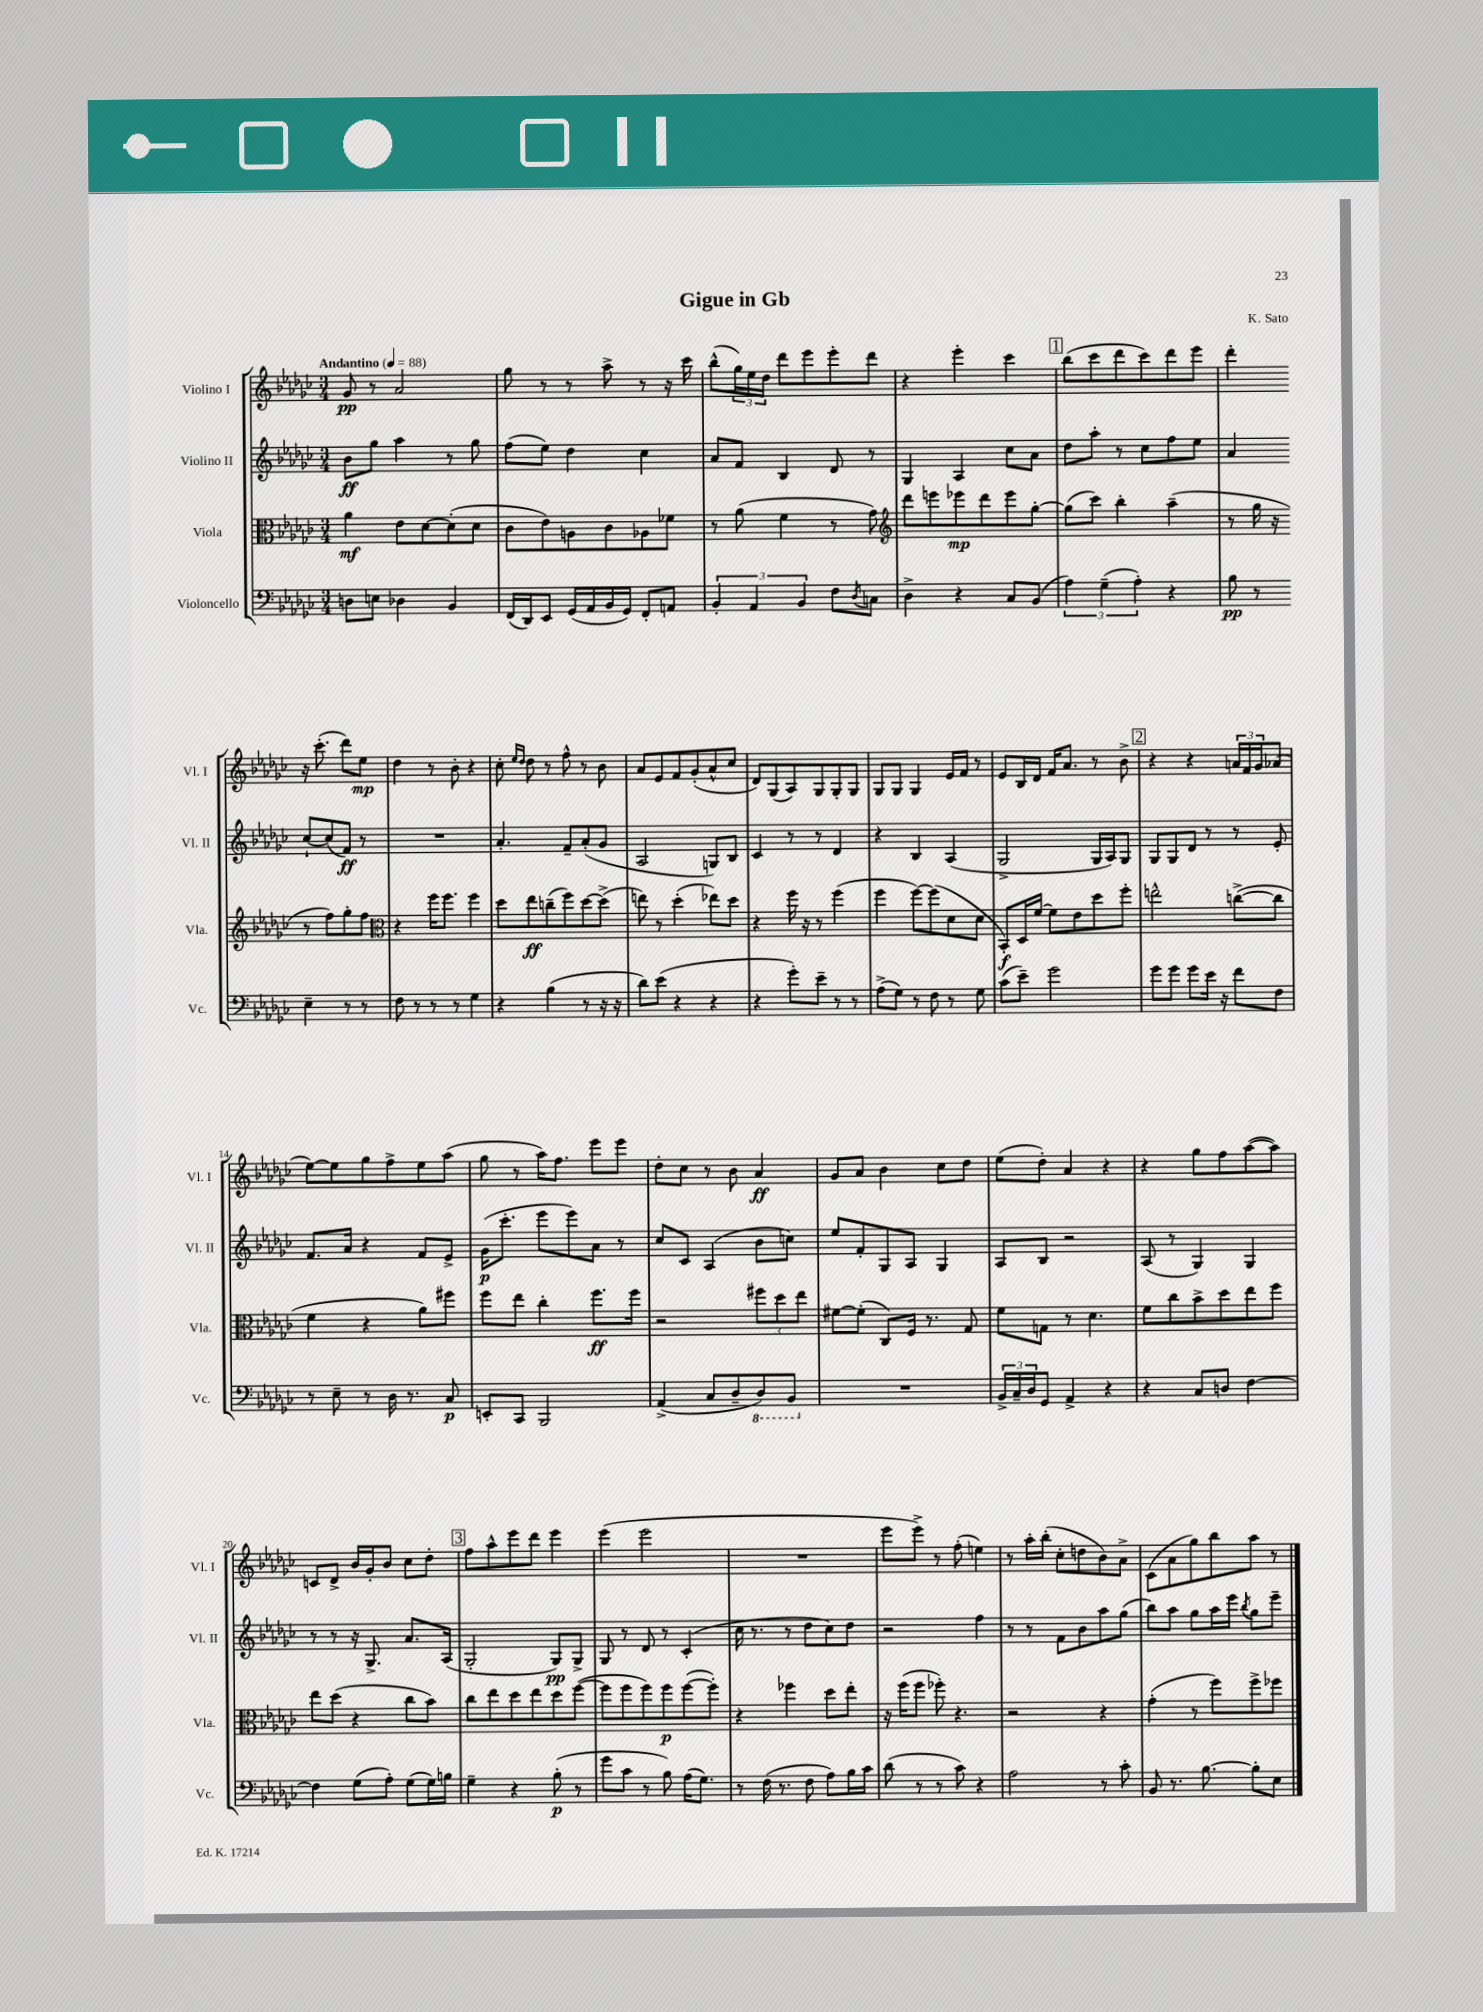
\header { title = "Gigue in Gb" composer = "K. Sato" }
<<
\new StaffGroup <<
\new Staff = "s0" \with { instrumentName = "Violino I" shortInstrumentName = "Vl. I" } {
    \clef treble \key ges \major \numericTimeSignature \time 3/4 \tempo "Andantino" 4 = 88
    ges'8\pp r8 aes'2 |
    ges''8 r8 r8 aes''8-> r8 r16 ces'''16 |
    bes''8-^( \tuplet 3/2 { ges''16) ees''16 des''16 } des'''8 ees'''8 ees'''8-. des'''8 |
    r4 ees'''4-. ces'''4 |
    \mark \markup { \box "1" } bes''8( ces'''8 des'''8 ces'''8) des'''8 ees'''8 |
    des'''4-. r16 ces'''8.-.( des'''8) ees''8\mp |
    des''4 r8 bes'8-. r4 |
    ces''8-. \grace { ees''16 des''16 } des''8 r8 f''8-^ r8 bes'8 |
    aes'8 ees'8 f'8 ges'8-.( aes'8-^ ces''8 |
    des'8) ges8( aes8) ges8 ges8-. ges8 |
    ges8 ges8 ges4 ees'16 f'16 r8 |
    ees'8 bes16 des'16 f'16 aes'8. r8 bes'8-> |
    \mark \markup { \box "2" } r4 r4 \tuplet 3/2 { a'16 f'16 ges'16 } aes'8( |
    ees''8~) ees''8 ges''8 f''8-> ees''8 aes''8( |
    ges''8 r8 aes''16) f''8. ees'''8 ees'''8 |
    des''8-. ces''8 r8 bes'8 aes'4\ff |
    ges'8 aes'8 bes'4 ces''8 des''8 |
    ees''8( des''8-.) aes'4 r4 |
    r4 ges''8 f''8 aes''8~( aes''8) |
    c'8 des'8-> bes'16 ges'16-. bes'8 ces''8 des''8-. |
    \mark \markup { \box "3" } f''8 aes''8-^ ees'''8 des'''8 ees'''4 |
    ees'''4( ees'''2 |
    R2. |
    ees'''8 ees'''8->) r8 f''8-.( e''4) |
    r8 aes''16-. bes''16-.( ces''8-. d''8 bes'8) aes'8-> |
    ces'8( aes'8 ges''8) bes''8 aes''8 r8 \bar "|." |
}
\new Staff = "s1" \with { instrumentName = "Violino II" shortInstrumentName = "Vl. II" } {
    \clef treble \key ges \major \numericTimeSignature \time 3/4
    bes'8\ff ges''8 aes''4 r8 ges''8 |
    f''8( ees''8) des''4 ces''4 |
    aes'8 f'8 bes4 des'8 r8 |
    ges4 aes4 ces''8 aes'8 |
    \mark \markup { \box "1" } des''8 aes''8-. r8 ces''8 f''8 ees''8 |
    aes'4 ces''8~-! ces''8( f'8\ff) r8 |
    R2. |
    aes'4.-. f'8-- aes'8-.( ges'8 |
    aes2 g8) bes8 |
    ces'4 r8 r8 des'4 |
    r4 bes4 aes4( |
    ges2-> ges16 aes16) ges8 |
    \mark \markup { \box "2" } ges8 ges8 des'8 r8 r8 ees'8-. |
    f'8. aes'16 r4 f'8 ees'8-> |
    ges'16\p( ces'''8.-. ees'''8 ees'''8) aes'8 r8 |
    ces''8 ces'8 aes4( bes'8 c''8) |
    ees''8 f'8-. ges8 aes8 ges4 |
    aes8 bes8 r2 |
    aes8( r8 ges4) ges4 |
    r8 r8 r16 ges8.-> aes'8. aes16( |
    \mark \markup { \box "3" } ges2-. ges8\pp) ges8-> |
    ges8 r8 des'8 r8 ces'4-.( |
    ces''16 r8. r8 des''8 ces''8) des''8 |
    r2 f''4 |
    r8 r8 f'8 bes'8 aes''8 ges''8( |
    bes''8) aes''8 ges''8 aes''16 ees'''16 \acciaccatura { bes''8 } ges''8 ees'''8-- \bar "|." |
}
\new Staff = "s2" \with { instrumentName = "Viola" shortInstrumentName = "Vla." } {
    \clef alto \key ges \major \numericTimeSignature \time 3/4
    aes'4\mf ees'8 des'8~ des'8-.( des'8 |
    ces'8 ees'8) a8 ces'8 aes8 fes'8 |
    r8 aes'8( f'4 r8 ges'8) |
    \clef treble des'''8 e'''8 ees'''8\mp des'''8 ees'''8 ges''8~-. |
    \mark \markup { \box "1" } ges''8( ces'''8) bes''4-. aes''4--( |
    r8 ges''16 r16 r8 f''8) ges''8-. f''8 |
    \clef alto r4 f''16 f''8. f''4 |
    des''8 ees''8\ff c''8--( f''8) des''8~ des''8->( |
    e''8) r8 des''4-.( ees''8) des''8 |
    r4 f''16 r16 r8 f''4( |
    f''4 f''8~) f''8( des'8 des'8 |
    bes,8-.\f) des16 f'16~ f'8 ees'8 des''8 f''8-. |
    \mark \markup { \box "2" } e''2-^ c''8~->( c''8 |
    f'4 r4 aes'8) fis''8 |
    f''8 ees''8 ces''4-. f''8.\ff f''16 |
    r2 \tuplet 3/2 { fis''8 des''8 ees''8 } |
    fis'8~ fis'8-.( ces8) f16 r8. ges8 |
    f'8 g8 r8 des'4. |
    f'8 ces''8 bes'8-> des''8 ees''8 f''8 |
    ees''8 des''8( r4 ces''8 bes'8) |
    \mark \markup { \box "3" } ces''8 ees''8 des''8 ees''8 des''8 f''8~( |
    f''8 f''8 f''8) f''8\p f''8~( f''8-.) |
    r4 fes''4 des''8 ees''8-. |
    r16 f''16( f''8 fes''8-.) r4. |
    r2 r4 |
    ges'4-.( r8 f''8) f''8-> fes''8 \bar "|." |
}
\new Staff = "s3" \with { instrumentName = "Violoncello" shortInstrumentName = "Vc." } {
    \clef bass \key ges \major \numericTimeSignature \time 3/4
    d8 e8 des4 bes,4 |
    f,16( des,16) ees,8 ges,16( aes,16 bes,16 ges,16) f,8-. a,8 |
    \tuplet 3/2 { bes,4-. aes,4 bes,4 } f8 \acciaccatura { des8 } c8 |
    des4-> r4 ces8 bes,8( |
    \mark \markup { \box "1" } \tuplet 3/2 { aes4) ges4--( aes4-.) } r4 |
    bes8\pp r8 ees4-- r8 r8 |
    f8 r8 r8 r8 ges4 |
    r4 bes4( r8 r16 r16 |
    des'8) ees'8( r4 r4 |
    r4 ges'8-.) ees'8-- r8 r8 |
    aes8->( ges8) r8 f8 r8 ges8 |
    ces'8( ees'8--) ges'2 |
    \mark \markup { \box "2" } ges'8 ges'8 ges'8 ees'16 r16 f'8 f8 |
    r8 ees8-- r8 des16 r8. ces8\p |
    e,8-. ces,8 bes,,2 |
    aes,4->( ces8 des8-- \ottava #-1 des,8) bes,,8 \ottava #0 |
    R2. |
    \tuplet 3/2 { bes,16-> ces16-- des16 } ges,8 aes,4-> r4 |
    r4 ces8 d8 f4~ |
    f4 ges8( aes8-.) ges8( ges16) b16 |
    \mark \markup { \box "3" } ges4-- r4 bes8-.\p( r8 |
    ges'8 ces'8 r8 bes8) aes16( ges8.) |
    r8 f16( r8. f8 aes8) bes16 ces'16 |
    des'8( r8 r8 ces'8) r4 |
    aes2 r8 ces'8-. |
    bes,8 r8. bes8.~ bes8-. ees8 \bar "|." |
}
>>
>>
